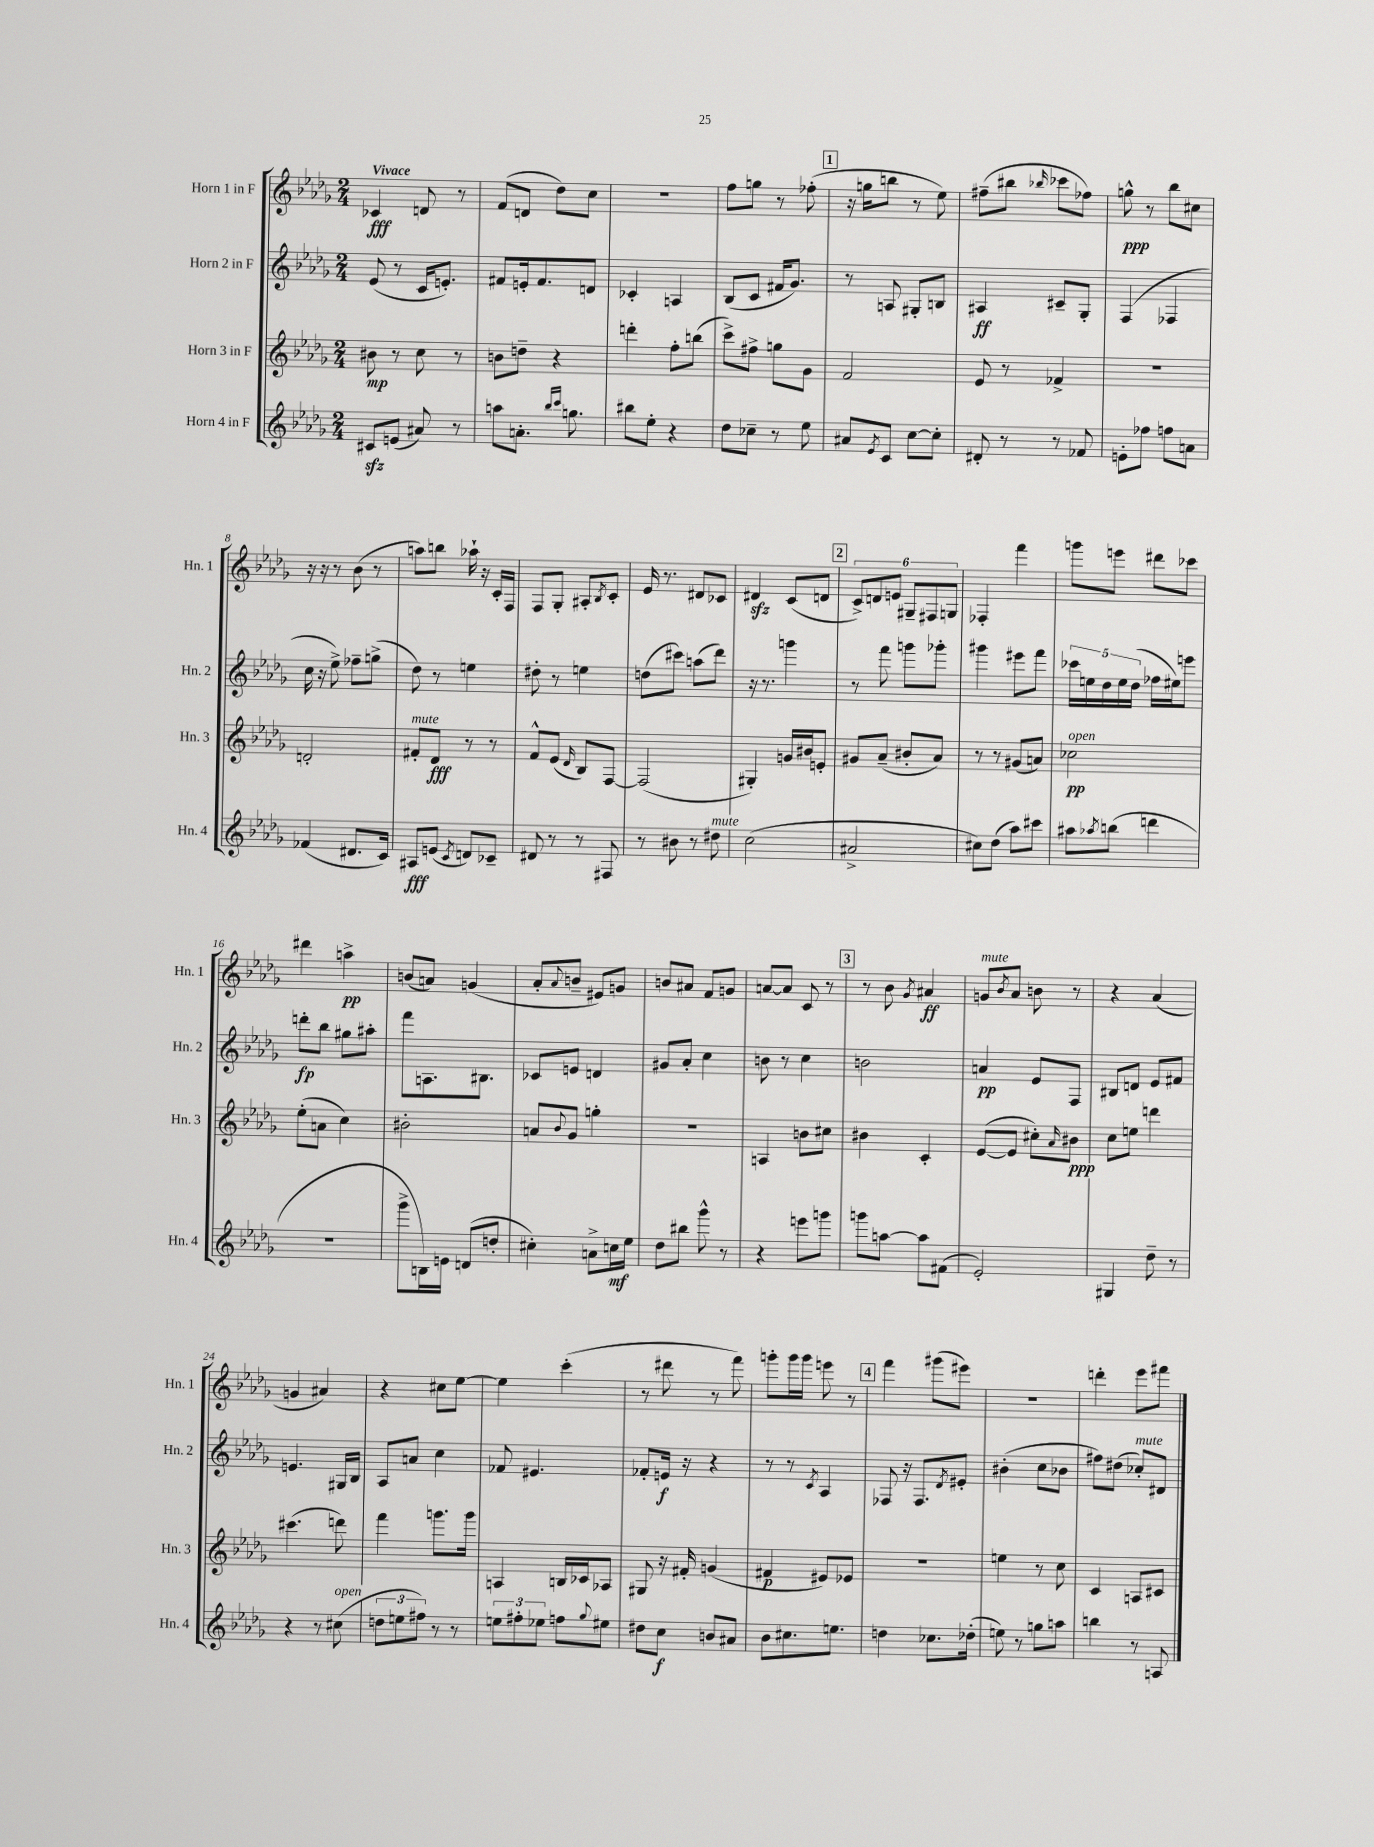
<<
\new StaffGroup <<
\new Staff = "s0" \with { instrumentName = "Horn 1 in F" shortInstrumentName = "Hn. 1" } {
    \clef treble \key des \major \numericTimeSignature \time 2/4 \tempo "Vivace"
    ces'4\fff d'8 r8 |
    f'8( d'8 des''8) c''8 |
    r2 |
    f''8 g''8 r8 fes''8-.( |
    \mark \markup { \box "1" } r16 g''16 b''8 r8 ees''8) |
    fis''8--( bis''8 \grace { bes''16 } ces'''8 fes''8) |
    g''8-^\ppp r8 bes''8 cis''8 |
    r16 r16 r8 bes'8( r8 |
    a''8) b''8 aes''16-! r16 c'16-. f16 |
    f8 ges8-. ais8-. \acciaccatura { bes8 } c'8-. |
    ees'16 r8. dis'8 ces'8 |
    dis'4\sfz c'8( d'8 |
    \mark \markup { \box "2" } \tuplet 6/4 { c'8->) d'8 e'8 gis8-- fis8 g8 } |
    fes4-. f'''4 |
    g'''8 e'''8 dis'''8 ces'''8 |
    dis'''4 a''4->\pp |
    b'8( a'8) g'4( |
    aes'8-. \appoggiatura { aes'8 } b'8-- eis'8) g'8 |
    b'8 ais'8 f'8 g'8 |
    a'8~ a'8 c'8 r8 |
    \mark \markup { \box "3" } r8 bes'8 \acciaccatura { ges'8 } ais'4\ff |
    g'8^\markup { \italic "mute" } \acciaccatura { bes'8 } aes'8 b'8 r8 |
    r4 aes'4( |
    g'4 ais'4) |
    r4 cis''8 ees''8~ |
    ees''4 c'''4-.( |
    r8 dis'''8 r8 f'''8) |
    g'''8-. g'''16 g'''16 e'''8 r8 |
    \mark \markup { \box "4" } f'''4 gis'''8( eis'''8) |
    R2 |
    d'''4-. ees'''8 fis'''8 \bar "|." |
}
\new Staff = "s1" \with { instrumentName = "Horn 2 in F" shortInstrumentName = "Hn. 2" } {
    \clef treble \key des \major \numericTimeSignature \time 2/4
    ees'8( r8 c'16 e'8.-.) |
    fis'8 e'16-. fis'8. d'8 |
    ces'4-. a4 |
    bes8( c'8 fis'16 ges'8.) |
    \mark \markup { \box "1" } r8 a8 gis8-. b8 |
    ais4\ff cis'8-- ges8-. |
    f4( fes4 |
    c''16 r16 ees''8->) fes''8-- g''8->( |
    des''8) r8 e''4 |
    dis''8-. r8 e''4 |
    d''8( cis'''8) a''8( des'''8) |
    r16 r8. g'''4 |
    \mark \markup { \box "2" } r8 f'''8 g'''8 ges'''8-. |
    gis'''4 eis'''8 f'''8 |
    \tuplet 5/4 { ces'''16 e''16 des''16 e''16 des''16( } fes''16 eis''16) e'''8 |
    d'''8-.\fp bes''8 gis''8 ais''8-. |
    f'''8 a8. bis8. |
    ces'8 e'8 d'4 |
    gis'8 aes'8-. c''4 |
    b'8 r8 c''4 |
    \mark \markup { \box "3" } b'2 |
    a'4\pp ees'8 f8 |
    bis8 d'8 ees'8 fis'8 |
    e'4. gis16 bes16 |
    aes8 a'8 c''4 |
    fes'8 eis'4. |
    fes'8-. e'16\f r16 r4 |
    r8 r8 \acciaccatura { c'8 } aes4 |
    \mark \markup { \box "4" } fes8 r16 fes8. \acciaccatura { des'8 } eis'8-. |
    bis'4-.( c''8 bes'8 |
    fis''8) dis''8( ces''8-.^\markup { \italic "mute" }) dis'8 \bar "|." |
}
\new Staff = "s2" \with { instrumentName = "Horn 3 in F" shortInstrumentName = "Hn. 3" } {
    \clef treble \key des \major \numericTimeSignature \time 2/4
    bis'8\mp r8 c''8 r8 |
    b'8 d''8-- r4 |
    d'''4-. f''8-. b''8( |
    c'''8->) fis''8-> g''8 ges'8 |
    \mark \markup { \box "1" } f'2 |
    ees'8 r8 fes'4-> |
    R2 |
    d'2-. |
    fis'8-.^\markup { \italic "mute" } des'8\fff r8 r8 |
    f'8-^ ees'8( \grace { des'16 } bes8) f8~ |
    f2( |
    gis4-.) g'16 bis'16 e'8-. |
    \mark \markup { \box "2" } gis'8 aes'8--( bis'8-. aes'8) |
    r8 r8 gis'8( a'8) |
    ces''2\pp^\markup { \italic "open" } |
    ees''8-.( a'8 c''4) |
    bis'2-. |
    a'8 \appoggiatura { bes'8 } ges'8 g''4-. |
    R2 |
    a4 b'8 cis''8 |
    \mark \markup { \box "3" } bis'4 c'4-. |
    ees'8~( ees'8 cis''8-.) \grace { aes'16 } bis'8\ppp |
    c''8 e''8 d'''4 |
    cis'''4.( d'''8) |
    f'''4 g'''8. g'''16 |
    a4 b16 ces'16 aes8 |
    gis8 r16 fis'16-. g'4( |
    fis'4\p eis'8) ees'8 |
    \mark \markup { \box "4" } R2 |
    e''4 r8 c''8 |
    c'4 a8 cis'8 \bar "|." |
}
\new Staff = "s3" \with { instrumentName = "Horn 4 in F" shortInstrumentName = "Hn. 4" } {
    \clef treble \key des \major \numericTimeSignature \time 2/4
    cis'8\sfz e'8( ais'8) r8 |
    a''8 a'8.-. \grace { bes''16 c'''16 } g''8. |
    bis''8 ees''8-. r4 |
    des''8 ces''8-- r8 ees''8 |
    \mark \markup { \box "1" } ais'8 \acciaccatura { ees'8 } c'8 c''8~ c''8-. |
    dis'8-. r8 r8 fes'8 |
    e'8-. fes''8 f''8 a'8 |
    fes'4( dis'8. c'16) |
    ais8\fff e'8( \acciaccatura { c'8 } d'8) ces'8-- |
    dis'8 r8 r8 fis8 |
    r8 bis'8 r8 dis''8^\markup { \italic "mute" } |
    c''2( |
    \mark \markup { \box "2" } ais'2-> |
    cis''8) des''8( aes''8) cis'''8 |
    ais''8 \acciaccatura { aes''8 } b''8( d'''4 |
    R2 |
    ges'''8-> b16) e'16 d'8( d''8-. |
    cis''4-.) a'8-> c''16\mf ees''16 |
    des''8 bis''8 ges'''8-^ r8 |
    r4 e'''8 g'''8 |
    \mark \markup { \box "3" } g'''8 a''8~ a''8 fis'8( |
    ees'2-.) |
    gis4 des''8-- r8 |
    r4 r8 cis''8^\markup { \italic "open" }( |
    \tuplet 3/2 { d''8 e''8 fis''8) } r8 r8 |
    \tuplet 3/2 { e''8 fis''8-. ees''8 } f''8 \appoggiatura { ges''8 } eis''8 |
    dis''8 c''8\f b'8 ais'8 |
    bes'8 cis''8. e''8. |
    \mark \markup { \box "4" } d''4 ces''8. des''16-.( |
    e''8) r8 g''8 a''8 |
    b''4 r8 a8 \bar "|." |
}
>>
>>
